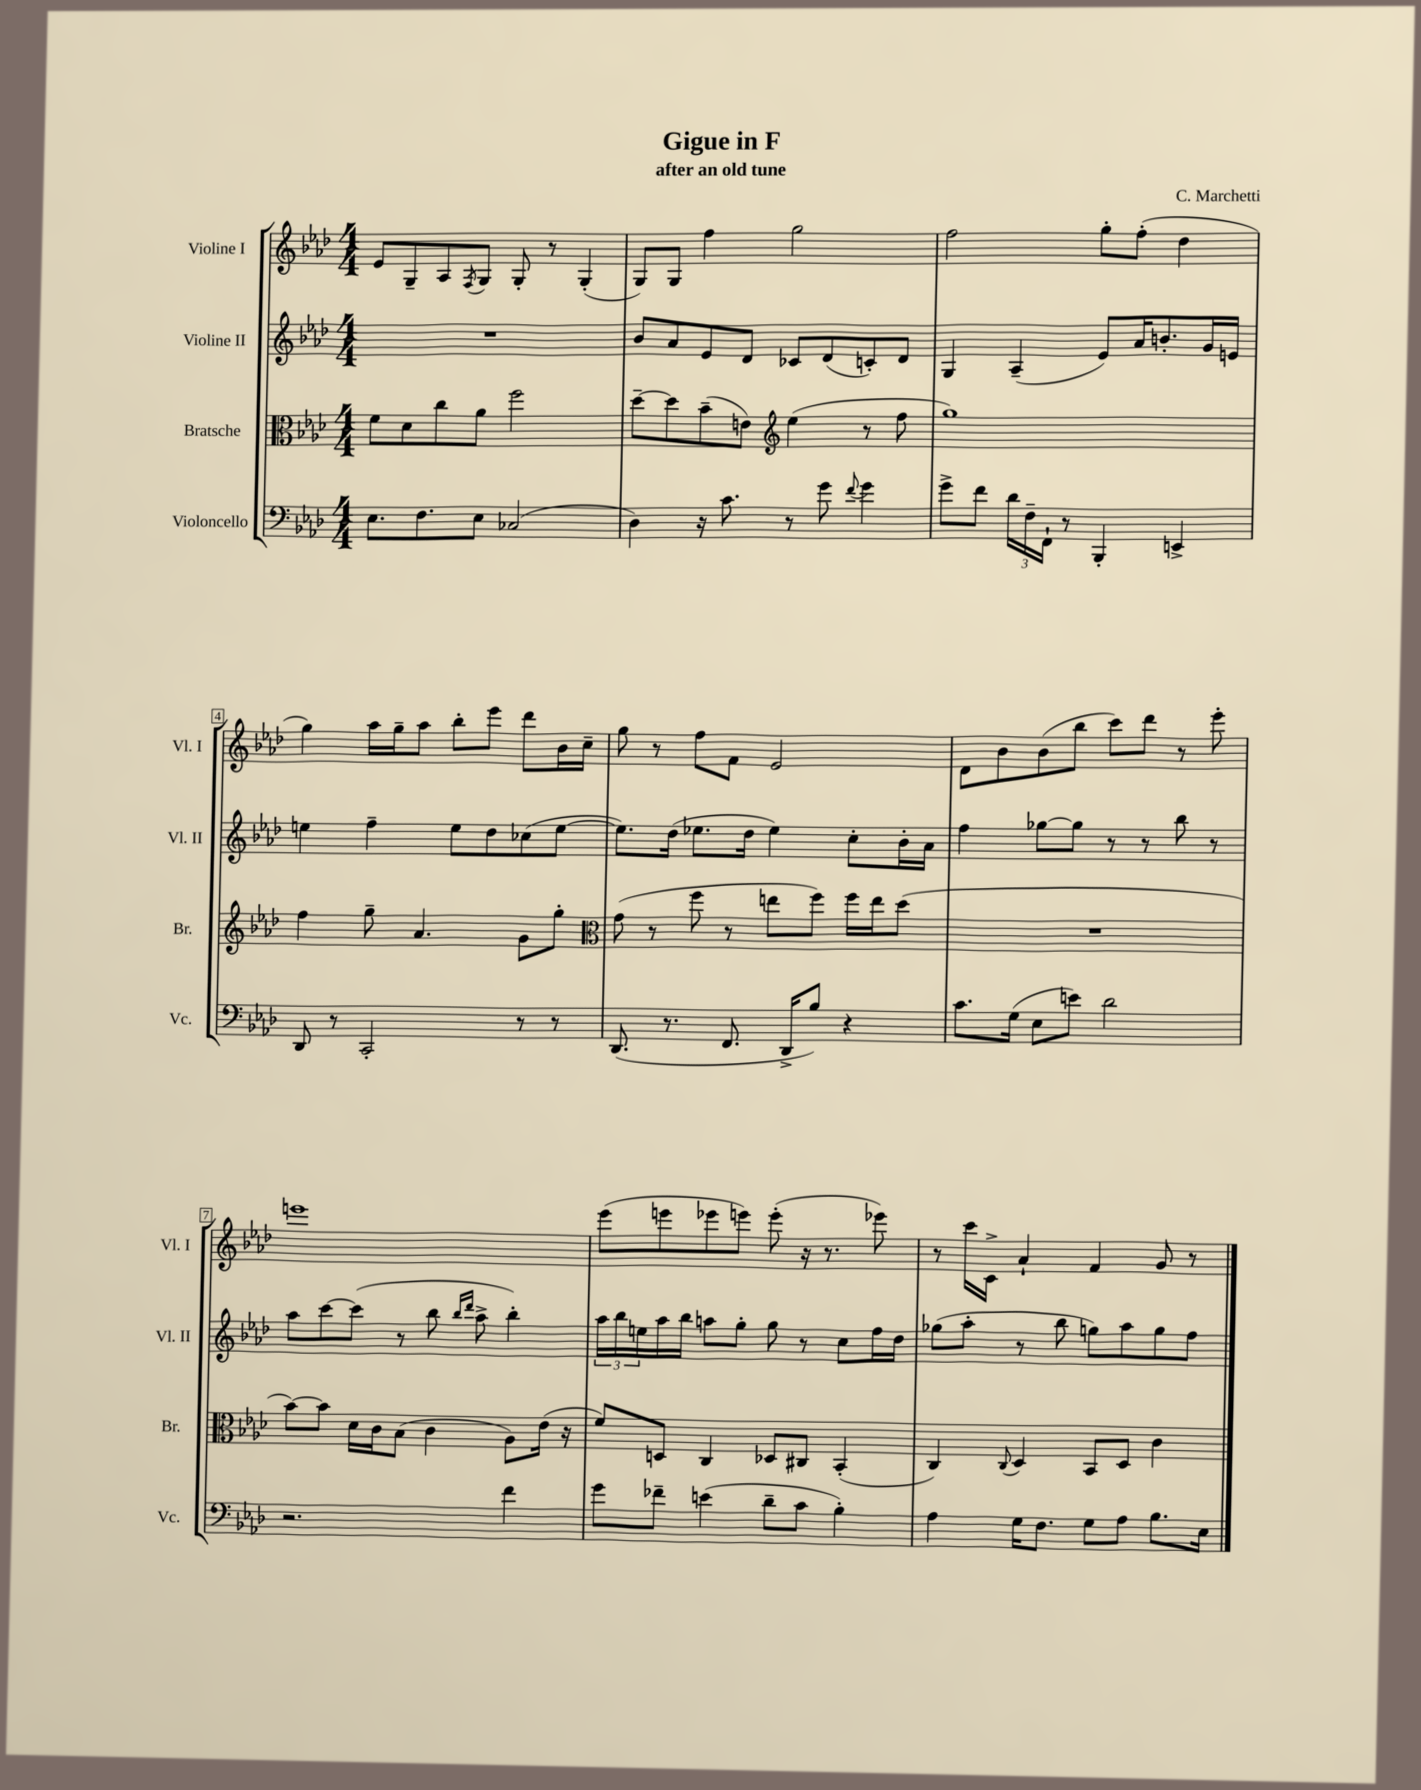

**kern	**kern	**kern	**kern
*part4	*part3	*part2	*part1
*staff4	*staff3	*staff2	*staff1
*I"Violoncello	*I"Bratsche	*I"Violine II	*I"Violine I
*I'Vc.	*I'Br.	*I'Vl. II	*I'Vl. I
*clefF4	*clefC3	*clefG2	*clefG2
*k[b-e-a-d-]	*k[b-e-a-d-]	*k[b-e-a-d-]	*k[b-e-a-d-]
*M4/4	*M4/4	*M4/4	*M4/4
=1	=1	=1	=1
8.E-\L	8f\L	1r	8e-/L
.	8d-\	.	8G~/
8.F\	.	.	.
.	8cc\	.	8A-/
.	.	.	8qF/
8E-\J	8a-\J	.	8G/J
(2C-X/	2ff\	.	8G'/
.	.	.	8r
.	.	.	(4G'/
=2	=2	=2	=2
4D-\)	[8dd-~\L	8b-/L	8G/L)
.	8dd-\]	8a-/	8G/J
16r	(8b-~\	8e-/	4ff\
8.c\	.	.	.
.	8en\J)	8d-/J	.
*	*clefG2	*	*
8r	(4ee-\	8c-X/L	2gg\
8g\	.	(8d-/	.
8qqf/	.	.	.
4g\	8r	8cn'/)	.
.	8ff\	8d-/J	.
=3	=3	=3	=3
8g^\L	1gg)	4G/	2ff\
8f\J	.	.	.
24d-\LL	.	(4A-~/	.
24F~\	.	.	.
24FF`\JJ	.	.	.
8r	.	.	.
4BBB-'/	.	8e-/L)	8gg'\L
.	.	16a-/K	(8ff'\J
.	.	8.bn'/	.
4EEn^/	.	.	4dd-\
.	.	16g/L	.
.	.	16en/JJ	.
!!LO:LB:g=z
=4	=4	=4	=4
8DD-/	4ff\	4een\	4gg\)
8r	.	.	.
2CC'/	8gg~\	4ff~\	16aa-\LL
.	.	.	16gg~\J
.	4.a-/	.	8aa-\J
.	.	8ee\L	8bb-'\L
.	.	8dd-\	8eee-\J
8r	8g\L	(8cc-X\	8ddd-\L
8r	8gg'\J	[8ee\J	16b-\L
.	.	.	16cc~\JJ
=5	=5	=5	=5
*	*clefC3	*	*
(8.DD-/	(8g\	8.ee\L])	8gg\
.	8r	.	8r
8.r	.	(16dd-\Jk	.
.	8ff\	8.ee-X\L	8ff\L
8.FF/	8r	.	8f\J
.	.	16dd-\Jk	.
.	8een\L	4ee-\)	2e-/
16DD-^/KL	.	.	.
8B-/J)	8ff\J)	.	.
4r	16ff\LL	8cc'\L	.
.	16ee\J	.	.
.	(8dd-\J	16b-'\L	.
.	.	16a-\JJ	.
=6	=6	=6	=6
8.c\L	1r	4ff\	8d-\L
.	.	.	8b-\
(16G\Jk	.	.	.
8E-\L	.	[8gg-X\L	(8b-\
8en\J)	.	8gg-\J]	8bb-\J
2d-\	.	8r	8ccc\L)
.	.	8r	8ddd-\J
.	.	8bb-\	8r
.	.	8r	8eee-'\
!!LO:LB:g=z
=7	=7	=7	=7
2.r	[8b-\L)	8aa-\L	1eeen
.	8b-\J]	[8ccc\	.
.	16d-\LL	(8ccc\J]	.
.	16c\J	.	.
.	(8B-\J	8r	.
.	4c\	8bb-\	.
.	.	16qqbb-/LL	.
.	.	16qqddd-/JJ	.
.	.	8aa-^\	.
4f\	8A-\L)	4bb-'\)	.
.	(16e-\Jk	.	.
.	16r	.	.
=8	=8	=8	=8
8g\L	8f/L)	24aa-\LL	(8eee-\L
.	.	24bb-\	.
.	.	24een\	.
8f-X~\J	8Dn/J	16aa-\	8eeen\
.	.	16bb-\JJ	.
(4en\	4C/	8aan\L	8eee-X\
.	.	8gg'\J	8eeen\J)
8d-~\L	8D-X/L	8gg\	(8eee'\
8c\J	8C#X/J	8r	16r
.	.	.	8.r
4B-'\)	(4BB-'/	8cc\L	.
.	.	16ff\L	8eee-X\)
.	.	16dd-\JJ	.
=9	=9	=9	=9
4A-\	4C/)	(8gg-X\L	8r
.	.	8aa-'\J	16ccc\LL
.	.	.	16c^\JJ
.	8qqC/	.	.
16G\KL	4D-/	8r	4a-`/
8.F\J	.	.	.
.	.	8bb-\	.
8G\L	8BB-/L	8ggn\L)	4f/
8A-\J	8D-/J	8aa-\	.
8.B-\L	4c\	8gg\	8g/
.	.	8ff\J	8r
16E-\Jk	.	.	.
==	==	==	==
*-	*-	*-	*-
